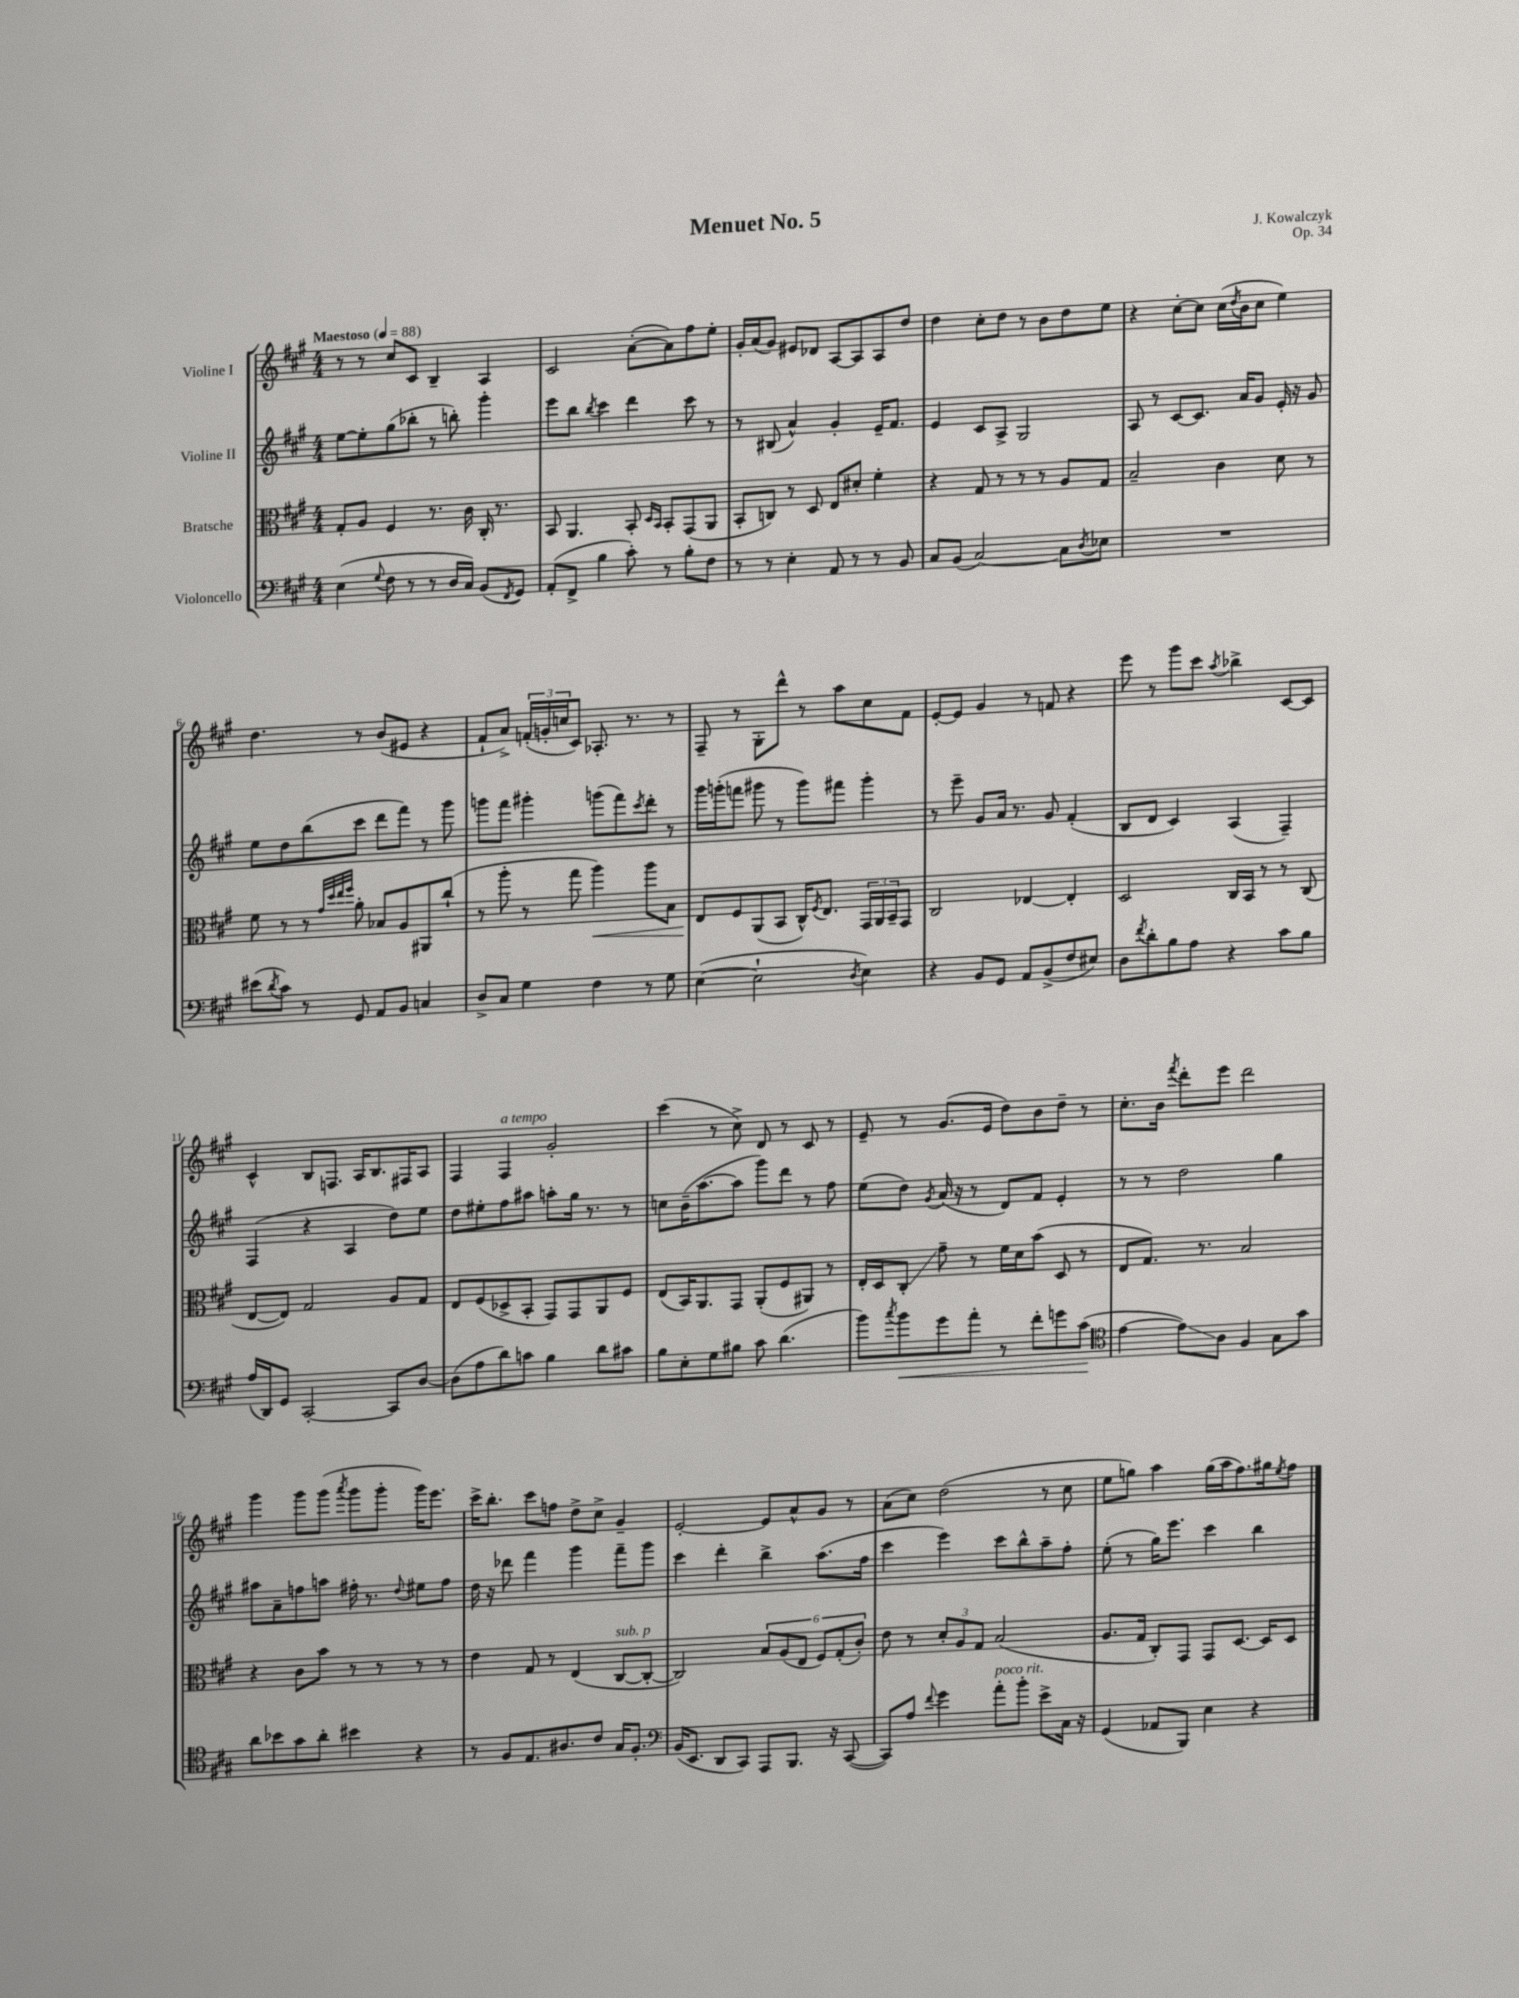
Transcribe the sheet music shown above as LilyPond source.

\header { title = "Menuet No. 5" composer = "J. Kowalczyk" opus = "Op. 34" }
<<
\new StaffGroup <<
\new Staff = "s0" \with { instrumentName = "Violine I" } {
    \clef treble \key a \major \numericTimeSignature \time 4/4 \tempo "Maestoso" 4 = 88
    r8 r8 cis''8 cis'8 b4-- a4 |
    cis'2 a'8~-.( a'8) fis''8 e''8-. |
    gis'16-. a'16( gis'8) eis'8 des'8 a8~ a8 a8 d''8 |
    d''4 cis''8-. d''8 r8 b'8 d''8 e''8 |
    r4 cis''8~-. cis''8 cis''16( \acciaccatura { d''8 } b'16 cis''8 e''4) |
    d''4. r8 b'8( eis'8 r4 |
    fis'8-! a'8->) \tuplet 3/2 { f'16-.( g'16-. c''16 } cis'8) aes8.-. r8. r8 |
    fis8-- r8 gis8-. d'''8-^ r8 a''8 cis''8 fis'8 |
    e'8~-. e'8 gis'4 r8 f'8 r4 |
    e'''8 r8 gis'''8 cis'''8 \acciaccatura { a''8 } bes''4-> cis'8~ cis'8 |
    cis'4-^ b8 f8. a16 b8. fis16 a8 |
    fis4 fis4^\markup { \italic "a tempo" } gis'2-. |
    cis'''4( r8 cis''8->) d'8 r8 cis'8 r8 |
    e'8-- r8 gis'8.( e'16 d''8) b'8 d''8-- r8 |
    cis''8.-. b'16 \acciaccatura { fis'''8 } d'''8-. e'''8 d'''2 |
    gis'''4 gis'''8 gis'''8( \acciaccatura { a'''8 } gis'''8 gis'''8-. gis'''16) e'''8. |
    cis'''16-> b''8.-. cis'''8 f''8 d''8-> cis''8-> gis'4-- |
    e'2~-. e'8 a'8-^ gis'8 r8 |
    a'8( cis''8) d''2( r8 cis''8 |
    e''8 g''8) a''4 g''16( a''16 fis''8.) gis''16 \acciaccatura { e''8 } fis''8 \bar "|." |
}
\new Staff = "s1" \with { instrumentName = "Violine II" } {
    \clef treble \key a \major \numericTimeSignature \time 4/4
    e''8~ e''8-. gis''8( bes''8-. r8 b''8-.) gis'''4-. |
    e'''8 b''8 \acciaccatura { b''8 } cis'''4 d'''4 cis'''8 r8 |
    r8 bis8( a'4-^) gis'4-. e'16-- fis'8. |
    e'4 cis'8 a8-> gis2 |
    a8 r8 cis'8~ cis'8. a'16 gis'8 e'16-. r16 gis'8 |
    e''8 d''8 b''8( cis'''8 d'''8 fis'''8) r8 gis'''8 |
    g'''8 fis'''8 gis'''4-. g'''8( fis'''8) \acciaccatura { cis'''8 } d'''8-. r8 |
    gis'''16 g'''16-.( f'''8 gis'''8 r8 gis'''8) fis'''8 gis'''4-. |
    r8 e'''8-- gis'8 a'16 r8. gis'8 fis'4-.( |
    b8 d'8 cis'4) a4( fis4--) |
    fis4( r4 a4 d''8) e''8 |
    d''8 eis''8-. fis''8 ais''8 a''8-. gis''16 r8. r8 |
    c''8 b'16--( a''8.~ a''8 gis'''8) d'''8 r8 fis''8 |
    e''8( d''8) \acciaccatura { gis'8 } a'16( r16 r8 d'8) fis'8 e'4-. |
    r8 r8 d''2 gis''4 |
    ais''8 a'8-- f''8 a''8 fis''16-. r8. \appoggiatura { d''8 } eis''8 fis''8 |
    d''16 r16 des'''8 fis'''4 gis'''4 fis'''8-- gis'''8 |
    cis'''4 d'''4-. b''4-> a''8.( fis''16 |
    cis'''4 e'''4) cis'''8 b''8-^ a''8-- fis''8-. |
    e''8-.( r8 gis''16) e'''8. cis'''4 b''4 \bar "|." |
}
\new Staff = "s2" \with { instrumentName = "Bratsche" } {
    \clef alto \key a \major \numericTimeSignature \time 4/4
    gis8-. a8 fis4 r8. cis'16 cis16-. r8. |
    b,8 a,4. b,8-. \grace { d16 b,16 } b,8-. gis,8( a,8 |
    b,8-. c8) r8 d8 e8 dis'8-. fis'4-. |
    r4 gis8 r8 r8 r8 a8 gis8 |
    b2-- cis'4 d'8 r8 |
    fis'8 r8 r8 \grace { gis'32 d''32 e''32 fis''32 } a'8-. bes8 a8 ais,8 cis''8-!( |
    r8 a''8-. r8 gis''8 a''4\<) a''8 b8 |
    e8\! fis8 a,8( b,8 cis16-^) \acciaccatura { fis8 } e8. \tuplet 3/2 { gis,16 a,16 b,16-- } gis,8 |
    cis2 ees4~ ees4-. |
    d2 cis16 b,16 r8 r8 cis8( |
    e8~ e8) gis2 a8 gis8 |
    e8 fis8( des8-> b,8-. gis,8) gis,8 a,8 fis8 |
    e8( b,16) a,8. gis,8 a,8-.( fis8 ais,8) r8 |
    e16-. d16 cis8-.\glissando gis'8-- r8 fis'16 d'16 b'8( d8 r8 |
    e8 gis8.) r8. b2 |
    r4 cis'8 b'8 r8 r8 r8 r8 |
    e'4 gis8 r8 e4( cis8~^\markup { \italic "sub. p" } cis8~-. |
    cis2) \tuplet 6/4 { b8 a8( e8 fis8) gis8-.( cis'8-.) } |
    e'8 r8 \tuplet 3/2 { d'8-. a8 gis8 } b2( |
    a8. gis16 cis8-.) gis,8 gis,8 d8.~ d16 d8 \bar "|." |
}
\new Staff = "s3" \with { instrumentName = "Violoncello" } {
    \clef bass \key a \major \numericTimeSignature \time 4/4
    e4( \appoggiatura { gis8 } fis8 r8 r8 d16 cis16) b,8( \acciaccatura { fis,8 } gis,8) |
    a,8-.( fis,8-> b4 cis'8-.) r8 b8-. fis8 |
    r8 r8 e4-. a,8 r8 r8 b,8 |
    cis8 b,8( cis2~) cis8 \acciaccatura { d8 } ees8 |
    R1 |
    eis'8( \acciaccatura { d'8 } cis'8) r8 gis,8 a,8 b,8 c4 |
    d8-> cis8 gis4 fis4 r8 gis8 |
    e4~( e2-! \acciaccatura { d8 } e4) |
    r4 b,8 gis,8 a,8 b,8->( fis8 eis8) |
    d8 \acciaccatura { fis'8 } d'8-. b8 a8 r4 cis'8 b8 |
    a16( d,16) gis,8 cis,2~-. cis,8 d8~ |
    d8( a8 d'8) c'8 b4 d'8 cis'8 |
    b8 e8-. gis8 bis8 cis'8 d'4.( |
    b'8) \acciaccatura { cis''8 } b'8\< gis'8 a'8-. r8 fis'8-. g'8 cis'8\!( |
    \clef tenor e'4~ e'8\glissando) a8 fis4 gis8 gis'8 |
    a'8 bes'8 gis'8 a'8-. bis'4 r4 |
    r8 fis8 e8. ais8. cis'8 gis16 fis8.-. |
    \clef bass b,16( e,8. d,8 cis,8) a,,8 b,,8. r16 cis,8~( |
    cis,8) a8 \appoggiatura { fis'8 } gis'4 a'8-.^\markup { \italic "poco rit." } b'8-. e'8-> cis16 r16 |
    gis,4( aes,8 b,,8) e4 r4 \bar "|." |
}
>>
>>
